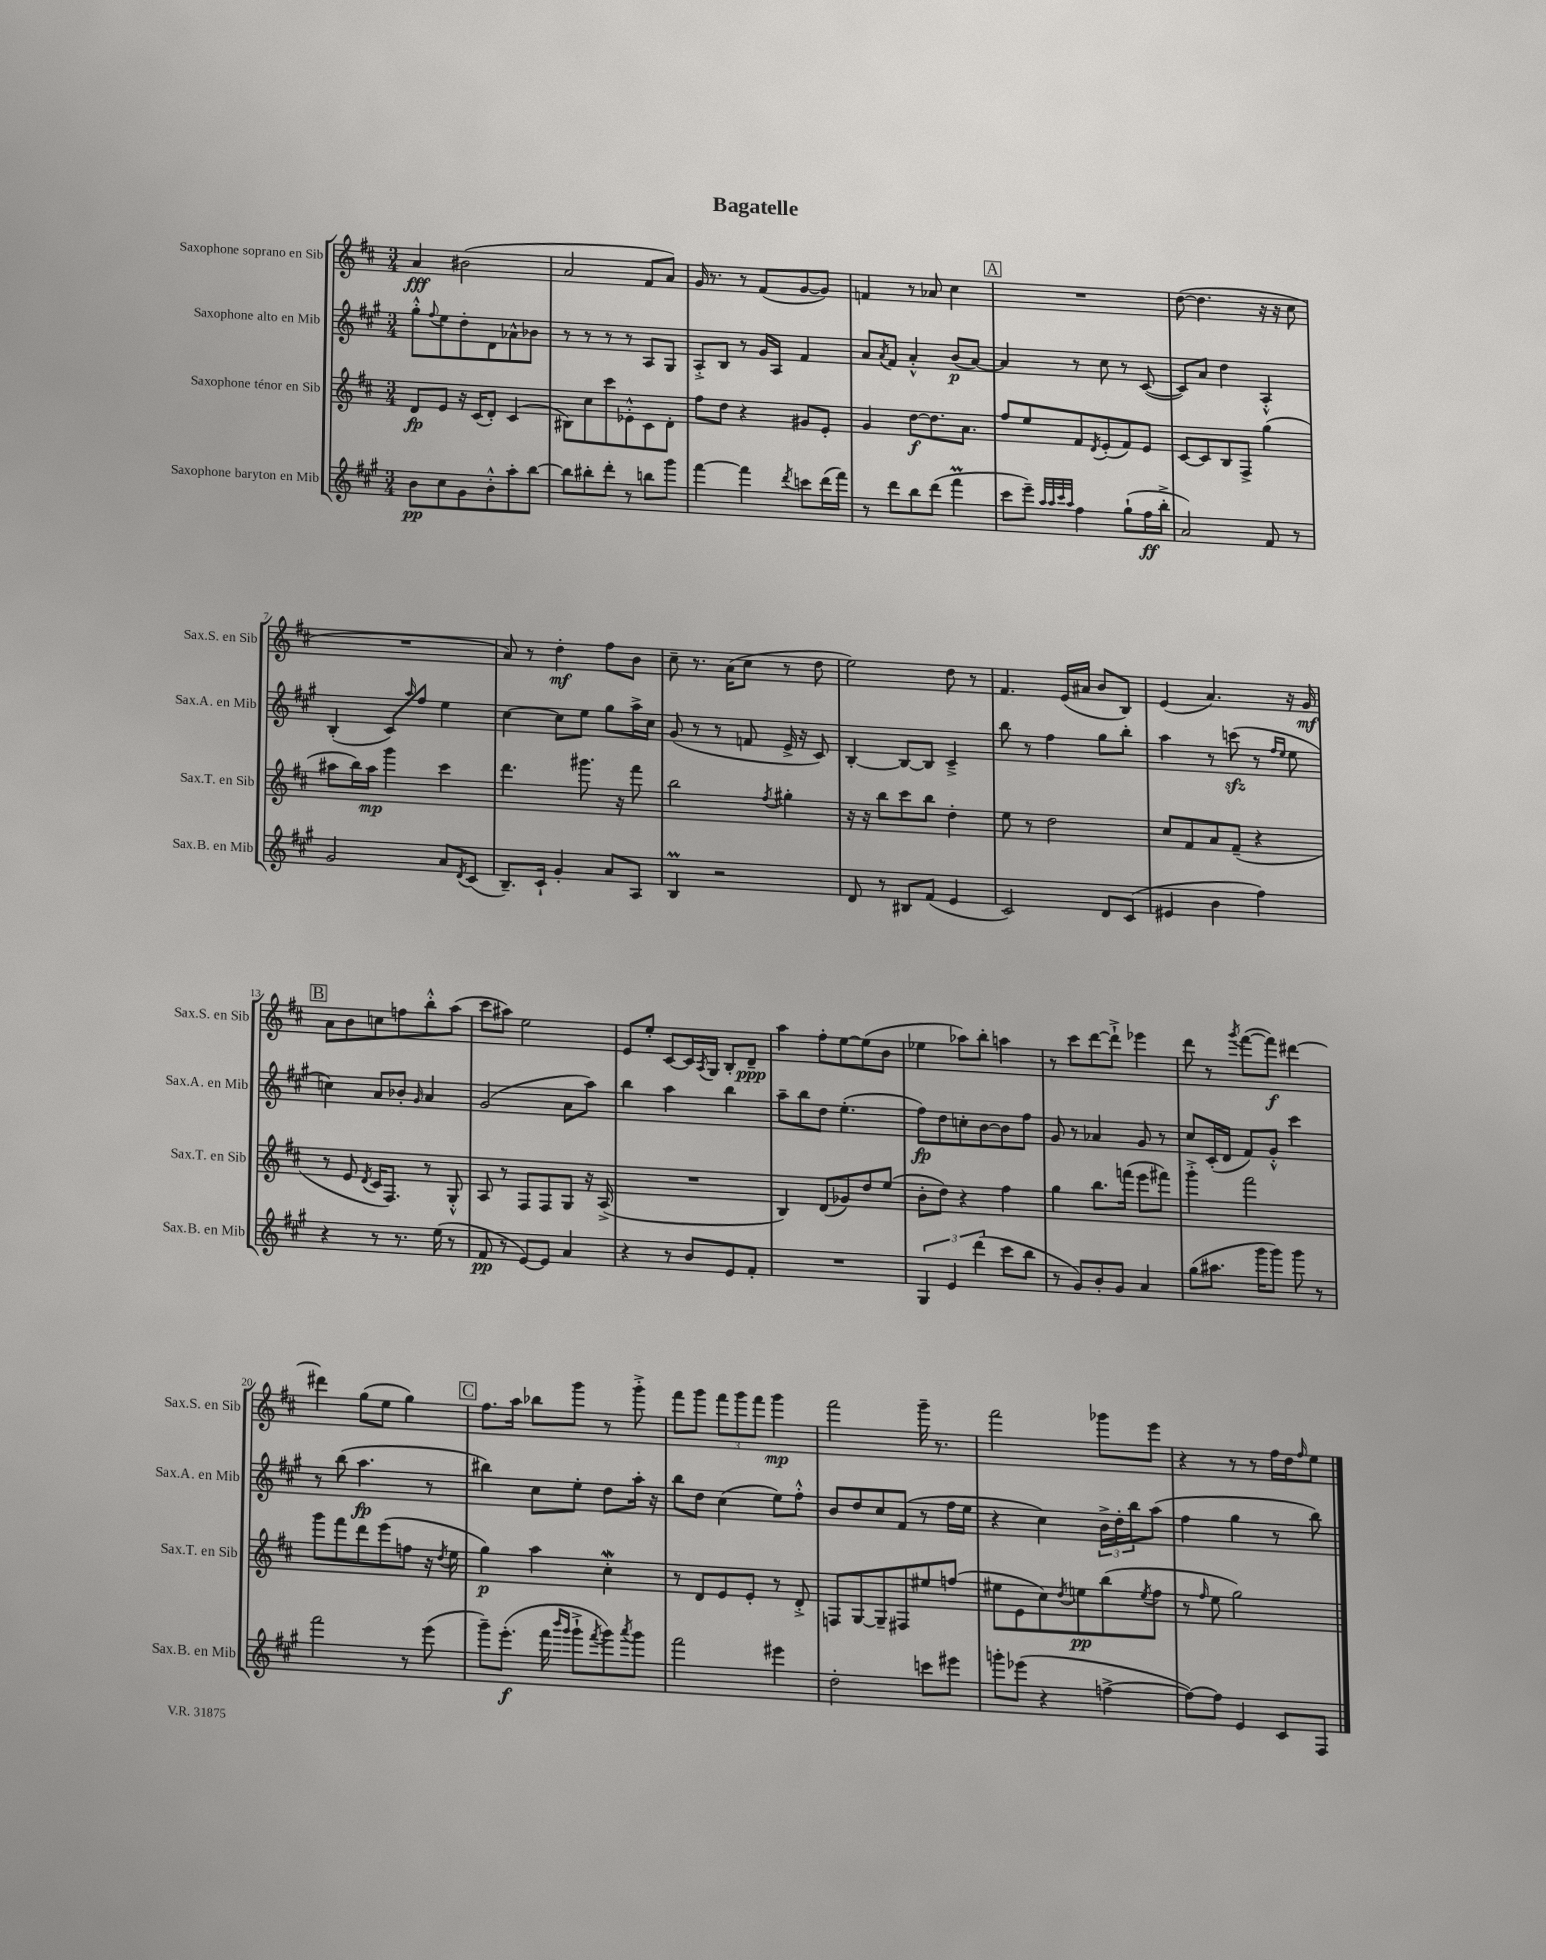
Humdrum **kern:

**kern	**kern	**kern	**kern
*staff4	*staff3	*staff2	*staff1
*clefG2	*clefG2	*clefG2	*clefG2
*k[f#c#g#]	*k[f#c#]	*k[f#c#g#]	*k[f#c#]
*M3/4	*M3/4	*M3/4	*M3/4
8b	8d	8gg#'^^	4a
.	.	8qqff#	.
8cc#	8e	8ee	.
8g#	16r	8dd'	(2b#
.	(16c#	.	.
8b'^^	8d')	8d	.
8aa'	(4c#	8a-^^	.
[8bb	.	8b-	.
=	=	=	=
8bb]	8B#)	8r	2a
8bb#'	8cc#	8r	.
8ddd'	8ccc#	8r	.
8r	8e-'^^	8r	.
8bb	8c#	8A	8f#
8ggg#	8d'	8G#	8a)
=	=	=	=
[4fff#	8ff#	8A'^	16g
.	.	.	8.r
.	8dd	8B	.
4fff#]	4r	8r	8r
.	.	16g#	(8f#
.	.	16A	.
8qddd	.	.	.
8ccc	8g#	4f#	[8g
(16ddd	8e'	.	8g])
16fff#)	.	.	.
=	=	=	=
8r	4g	8a	4f
.	.	8qa	.
8ddd	.	8f#	.
8bb	[8dd	4a'^^	8r
(8ddd	8.dd]	.	8a-
4fff#	.	(8b	4cc#
.	8.a	.	.
.	.	[8a)	.
=	=	=	=
8ccc#	8ff#	4a]	2.r
8eee~)	8ee	.	.
32qqaa	.	.	.
32qqaa	.	.	.
32qqccc#	.	.	.
32qqaa	.	.	.
4ff#	8f#	8r	.
.	8qd	.	.
.	(8e'	8cc#	.
(8gg#`	8f#)	8r	.
16ff#	8e	([8c#	.
16bb'^	.	.	.
=	=	=	=
2a)	[8c#	8c#])	([8dd
.	8c#]	8a	4.dd]
.	8B	4dd	.
.	8F#^	.	.
8f#	(4gg	4A'^^	16r
.	.	.	16r
8r	.	.	8cc#
=	=	=	=
2g#	8aa#	(4B'	2.r
.	16bb)	.	.
.	16aa#	.	.
.	4ggg	8c#)	.
.	.	16qqaa	.
.	.	8ff#	.
8a	4ccc#	4ee	.
8qd	.	.	.
(8c#	.	.	.
=	=	=	=
8.B~)	4.ddd	[4cc#	8a)
.	.	.	8r
16c#`	.	.	.
4g#'	.	8cc#]	4dd'
.	8.ggg#	8ee	.
8a	.	8gg#	8ff#
.	16r	.	.
8A	8fff#	16aa^	8b
.	.	16cc#	.
=	=	=	=
4B	2bb	(8g#	8cc#~
.	.	8r	8.r
2r	.	8r	.
.	.	.	(16a
.	.	8f	8cc#
.	8qff#	.	.
.	4gg#'	16e^	8r
.	.	16r	.
.	.	8c#)	8dd
=	=	=	=
8d	16r	[4B'	2ee)
.	16r	.	.
8r	8bb	.	.
8B#	8ccc#	8B_	.
(8f#	8bb	8B]	.
4e	4dd'	4c#~^	8dd
.	.	.	8r
=	=	=	=
2c#)	8ee	8bb	4.f#
.	8r	8r	.
.	2dd	4ff#	.
.	.	.	(16e
.	.	.	16a#
8d	.	8gg#	8b
(8c#	.	8bb'	8B)
=	=	=	=
4e#	8cc#	4aa	(4e
.	8f#	.	.
4b	8a	8r	4.a)
.	(8f#~	(8ccc	.
4ff#)	4r	8r	.
.	.	16qqff#	.
.	.	16qqee	.
.	.	8ee	16r
.	.	.	16g
=	=	=	=
4r	8r	4cc)	8a
.	8e	.	8b
.	8qd	.	.
8r	16c#	8a	8cc
.	8.F#)	.	.
8.r	.	8b-'	8ff
.	.	16qqg#	.
.	8r	4a	8bb'^^
(16ee	.	.	.
8r	8G'^^	.	(8aa
=	=	=	=
8f#	8A	(2g#	8ccc#
8r	8r	.	8aa#)
[8e)	8F#	.	2ee
8e]	8F#	.	.
4a	8G	8a	.
.	16r	8aa)	.
.	(16A^	.	.
=	=	=	=
4r	2.r	4bb	8e
.	.	.	8ee'
8r	.	4aa	[8c#
8b	.	.	16c#]
.	.	.	8qA
.	.	.	16G
8e	.	4bb	8B'
8f#'	.	.	8d~
=	=	=	=
2.r	4B)	8aa~	4aa
.	.	8bb	.
.	(8d	8dd	8ff#'
.	8g-)	(4.ee'	[8ee
.	8dd	.	(8ee]
.	(8ee	.	8b
=	=	=	=
6G#	8b'	8ff#)	4ee-
.	8dd)	8dd	.
6e	.	.	.
.	4r	8cc'	8aa-)
(6ddd	.	.	.
.	.	[8b	8bb'
8ccc#	4ff#	8b]	4aa
8bb	.	8ff#	.
=	=	=	=
8r	4gg	8g#	8r
8g#)	.	8r	8ccc#
8b'	8.bb	4a-	[8ddd
8g#	.	.	8ddd`^]
.	(16fff	.	.
4a	8eee	8g#	4eee-
.	8fff#)	8r	.
=	=	=	=
(8gg#	4ggg'^	8cc#	8ddd
8.aa#	.	(16c#'	8r
.	.	16d	.
.	.	.	8qggg
.	2fff#	8f#)	([8fff#
16ggg#	.	.	.
8ggg#)	.	8g#'^^	8fff#])
8ggg#	.	4ccc#	[4ddd#
8r	.	.	.
=	=	=	=
2fff#	8ggg	8r	4ddd#]
.	8fff#	(8bb	.
.	8ddd	4.aa	(8gg
.	(8eee	.	8ee
8r	8ff	.	4gg)
(8eee	16r	8r	.
.	8qdd	.	.
.	16ee	.	.
=	=	=	=
8ggg#~)	4gg)	4bb#)	8.ff#
(8.eee'	.	.	.
.	.	.	16aa
.	4aa	8cc#	8bb-
16fff#	.	.	.
16qqbbb	.	.	.
16qqggg#	.	.	.
8ggg#`^	.	8ee'	8ggg
8qfff#	.	.	.
8ggg#)	4cc#'	8dd	8r
8qaaa	.	.	.
8ggg#	.	16aa'	8ggg'^
.	.	16r	.
=	=	=	=
2fff#	8r	8bb	8fff#
.	8d	8dd	8ggg
.	8e	(4cc#	12fff#
.	.	.	12ggg
.	8e'	.	.
.	.	.	12fff#
4eee#	8r	8ee)	4ggg
.	8d'^	8ff#'^^	.
=	=	=	=
2dd'	8F	8b	2fff#
.	[8G	8dd	.
.	8G~]	8cc#	.
.	8F#	(8f#	.
8ccc	8ee#	8r	16ggg~
.	.	.	8.r
8eee#	(8ff	16ff#	.
.	.	16ee	.
=	=	=	=
8ggg'	8ee#	4r	2fff#
(8eee-	8e	.	.
4r	8cc#)	4cc#)	.
.	8qdd	.	.
.	8ee	.	.
[4ff^	(8bb	24b^	8ggg-
.	.	24dd'	.
.	.	24bb	.
.	8qee	.	.
.	8ff#	(8aa	8eee
=	=	=	=
8ff_)	8r	4ff#	4r
.	16qqff#	.	.
8ff]	8ee	.	.
4e	2gg)	4gg#	8r
.	.	.	8r
8c#	.	8r	16ff#
.	.	.	16dd
.	.	.	16qqff#
8F#	.	8bb)	8ee
==	==	==	==
*-	*-	*-	*-
